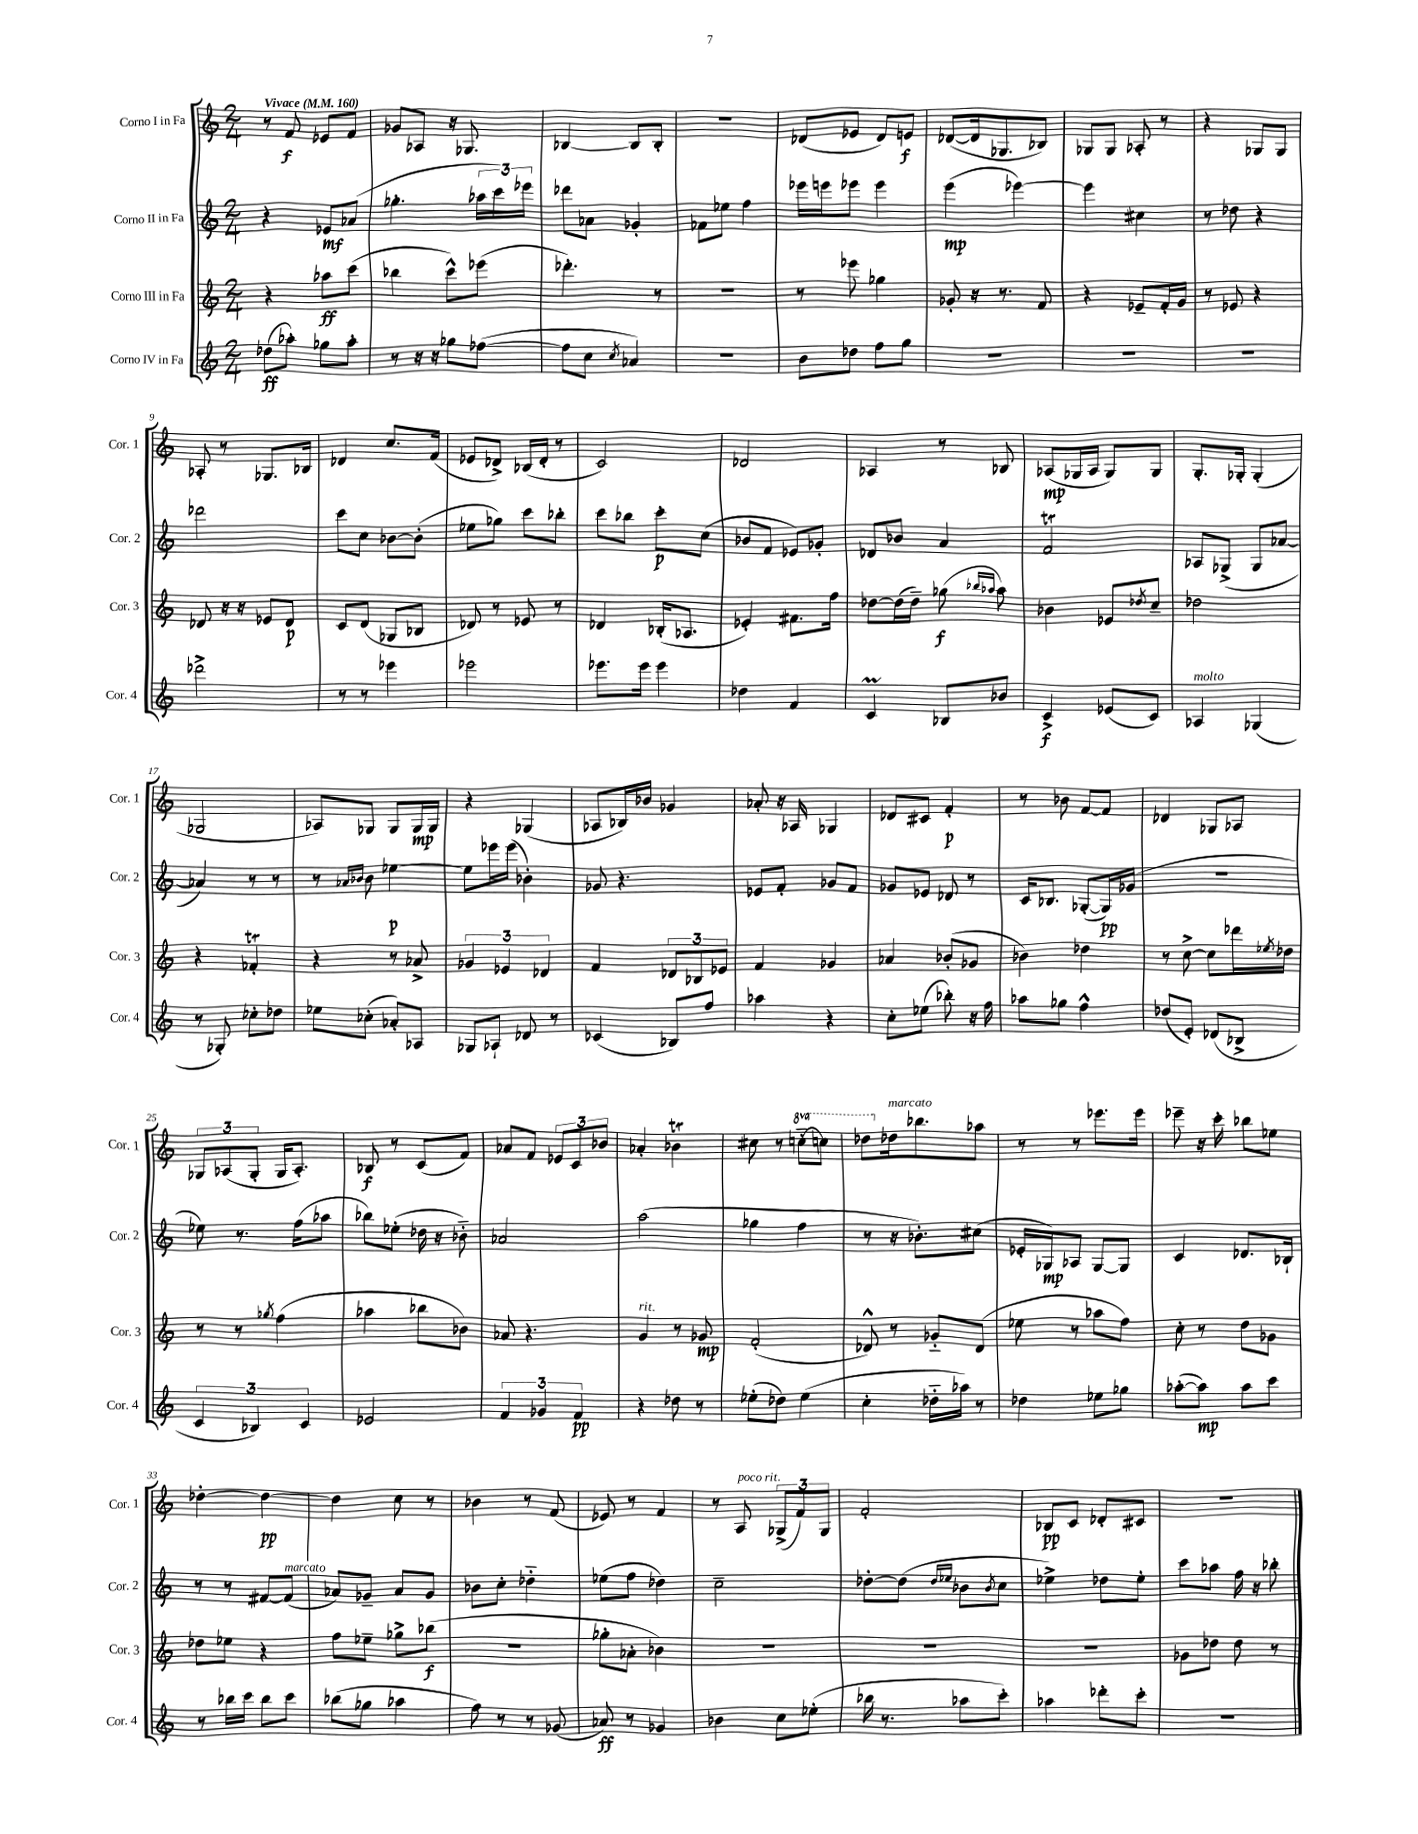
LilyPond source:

<<
\new StaffGroup <<
\new Staff = "s0" \with { instrumentName = "Corno I in Fa" shortInstrumentName = "Cor. 1" } {
    \clef treble \key c \major \numericTimeSignature \time 2/4 \set Staff.ottavationMarkups = #ottavation-simple-ordinals \tempo "Vivace" 4 = 160
    r8 f'8\f ees'8 f'8 |
    ges'8 aes8 r16 ges8. |
    bes4~ bes8 bes8-. |
    r2 |
    des'8( ees'8 des'8) e'8\f |
    des'8~( des'16 ges8. bes8) |
    ges8 ges8 aes8-. r8 |
    r4 ges8 ges8 |
    aes8-. r8 ges8. bes16 |
    des'4 c''8. f'16( |
    ees'8 des'8->) bes16( des'16-. r8 |
    c'2) |
    des'2 |
    aes4 r8 bes8 |
    aes8\mp( ges16 aes16 ges8) ges8 |
    g8.-. ges16-. ges4-.( |
    ges2 |
    aes8) ges8 ges8 ges16\mp ges16 |
    r4 ges4( |
    aes8 bes16) bes'16 ges'4 |
    aes'8-. r16 aes16 ges4 |
    des'8 cis'8 f'4-.\p |
    r8 bes'8 f'8~ f'8 |
    des'4 ges8 aes8 |
    \tuplet 3/2 { ges8 aes8( ges8-. } ges16 aes8.-.) |
    bes8\f r8 c'8( f'8) |
    aes'8 f'8 \tuplet 3/2 { ees'8 c'8 bes'8 } |
    aes'4-. bes'4\trill |
    cis''8 r8 \ottava #1 c'''!8~-_ c'''!8 |
    des'''8 \ottava #0 des''16^\markup { \italic "marcato" } bes''8. aes''8 |
    r8 r8 ees'''8. ees'''16 |
    ees'''8-- r16 c'''16-. bes''8 ees''8 |
    des''4~-. des''4~\pp |
    des''4 c''8 r8 |
    bes'4 r8 f'8( |
    ees'8) r8 f'4 |
    r8 a8^\markup { \italic "poco rit." } \tuplet 3/2 { ges8->( f'8) ges8 } |
    f'2-. |
    bes8\pp c'8 des'8-. cis'8 |
    R2 \bar "|." |
}
\new Staff = "s1" \with { instrumentName = "Corno II in Fa" shortInstrumentName = "Cor. 2" } {
    \clef treble \key c \major \numericTimeSignature \time 2/4
    r4 ees'8\mf aes'8( |
    ges''4.-. \tuplet 3/2 { aes''16 c'''16) ees'''16 } |
    des'''8 aes'8 ges'4-. |
    fes'8 ees''8 f''4 |
    ees'''16 e'''16 ees'''8 ees'''4 |
    e'''4\mp( ees'''4~) |
    ees'''4 cis''4 |
    r8 des''8 r4 |
    des'''2 |
    c'''8 c''8 bes'8~ bes'8-.( |
    ees''8 ges''8) c'''8 bes''8-. |
    c'''8 bes''8 c'''8-.\p c''8( |
    bes'8 f'8 ees'8) ges'8-. |
    des'8 bes'8 a'4 |
    f'2\trill |
    aes8 ges8->( ges8 aes'8~ |
    aes'4) r8 r8 |
    r8 \grace { aes'16 bes'16 } bes'8 ees''4~\p |
    ees''8 ees'''16 ees'''16( bes'4-.) |
    ges'8 r4. |
    ees'8 f'8-. ges'8 f'8 |
    ges'8 ees'8 des'8 r8 |
    c'16 bes8. ges8~-.( ges16\pp) ges'16( |
    R2 |
    ees''8) r8. f''16( aes''8 |
    bes''8) ees''8-.( des''16 r16 bes'8-_) |
    aes'2 |
    a''2( |
    ges''4 f''4 |
    r8 r16 bes'8.-.) cis''8( |
    ees'16-. ges16\mp) aes8 ges8~ ges8 |
    c'4 des'8. bes16-! |
    r8 r8 fis'8~ fis'8^\markup { \italic "marcato" }( |
    aes'8) ges'8-- aes'8 ges'8 |
    bes'8 c''8-. des''4-_ |
    ees''8( f''8 des''4) |
    c''2-- |
    des''8~-. des''8( \grace { des''16 ees''16 } bes'8 \acciaccatura { bes'8 } c''8 |
    ees''4->) des''8 ees''8-. |
    c'''8 aes''8 f''16 r16 bes''8-. \bar "|." |
}
\new Staff = "s2" \with { instrumentName = "Corno III in Fa" shortInstrumentName = "Cor. 3" } {
    \clef treble \key c \major \numericTimeSignature \time 2/4
    r4 aes''8\ff c'''8( |
    bes''4 c'''8-^) ees'''8( |
    des'''4.-.) r8 |
    R2 |
    r8 ees'''8 ges''4 |
    ges'8-. r16 r8. f'8 |
    r4 ees'8-- f'16-. g'16 |
    r8 ees'8 r4 |
    des'8 r16 r16 ees'8 des'8\p |
    c'8 d'8( ges8 bes8 |
    des'8) r8 ees'8 r8 |
    des'4 bes16-.( aes8. |
    ees'4-.) fis'8. f''16 |
    des''8~ des''16( des''16--) ges''8\f( \grace { bes''16 aes''16 } aes''8) |
    bes'4 ees'8 \acciaccatura { des''8 } c''8-- |
    des''2 |
    r4 fes'4-.\trill |
    r4 r8 aes'8-> |
    \tuplet 3/2 { ges'4 ees'4 des'4 } |
    f'4 \tuplet 3/2 { des'8 bes8 ees'8 } |
    f'4 ges'4 |
    aes'4 bes'8-.( ges'8 |
    bes'4) des''4 |
    r8 c''8~-> c''8 des'''16 \acciaccatura { ees''8 } des''16 |
    r8 r8 \acciaccatura { ges''8 } f''4( |
    aes''4 bes''8 bes'8) |
    aes'8 r4. |
    g'4^\markup { \italic "rit." } r8 ges'8\mp |
    f'2-.( |
    des'8-^) r8 ges'8-_ des'8( |
    ees''8 r8 aes''8 f''8) |
    c''8-. r8 d''8 ges'8 |
    des''8 ees''8 r4 |
    f''8 ees''8-- ges''8-> bes''8\f( |
    r2 |
    ges''8-. aes'8-. bes'4) |
    R2 |
    R2 |
    R2 |
    ges'8 des''8 des''8 r8 \bar "|." |
}
\new Staff = "s3" \with { instrumentName = "Corno IV in Fa" shortInstrumentName = "Cor. 4" } {
    \clef treble \key c \major \numericTimeSignature \time 2/4
    des''8\ff( aes''8-.) ges''8 aes''8-. |
    r8 r16 r16 ges''8 fes''8~( |
    fes''8 c''8 \acciaccatura { c''8 } aes'4) |
    R2 |
    b'8 des''8 f''8 g''8 |
    R2 |
    R2 |
    R2 |
    des'''2-> |
    r8 r8 ees'''4 |
    ees'''2 |
    ees'''8. ees'''16 ees'''4 |
    des''4 f'4 |
    c'4\prall bes8 bes'8 |
    c'4->\f ees'8( c'8) |
    aes4^\markup { \italic "molto" } ges4( |
    r8 ges8-.) ces''8-. des''8 |
    ees''8 ces''8-.( aes'8-.) aes8 |
    ges8 aes8-! des'8 r8 |
    ces'4( bes8) f''8 |
    aes''4 r4 |
    c''8-. ees''8( bes''8-.) r16 f''16 |
    aes''8 ges''8 f''4-^ |
    des''8( e'8-.) des'8( bes8-> |
    \tuplet 3/2 { c'4 bes4) c'4 } |
    ees'2 |
    \tuplet 3/2 { f'4 ges'4 f'4\pp } |
    r4 des''8 r8 |
    ees''8-.( des''8) ees''4( |
    c''4-. des''16-_ aes''16) r8 |
    des''4 ees''8 ges''8 |
    aes''8~-.( aes''8\mp) aes''8 c'''8 |
    r8 bes''16 c'''16 bes''8 c'''8 |
    bes''8( ges''8 aes''4 |
    f''8) r8 r8 ges'8( |
    aes'8\ff) r8 ges'4 |
    bes'4 c''8 ees''8-.( |
    bes''16 r8. aes''8 c'''8-.) |
    aes''4 des'''8-. c'''8-. |
    R2 \bar "|." |
}
>>
>>
